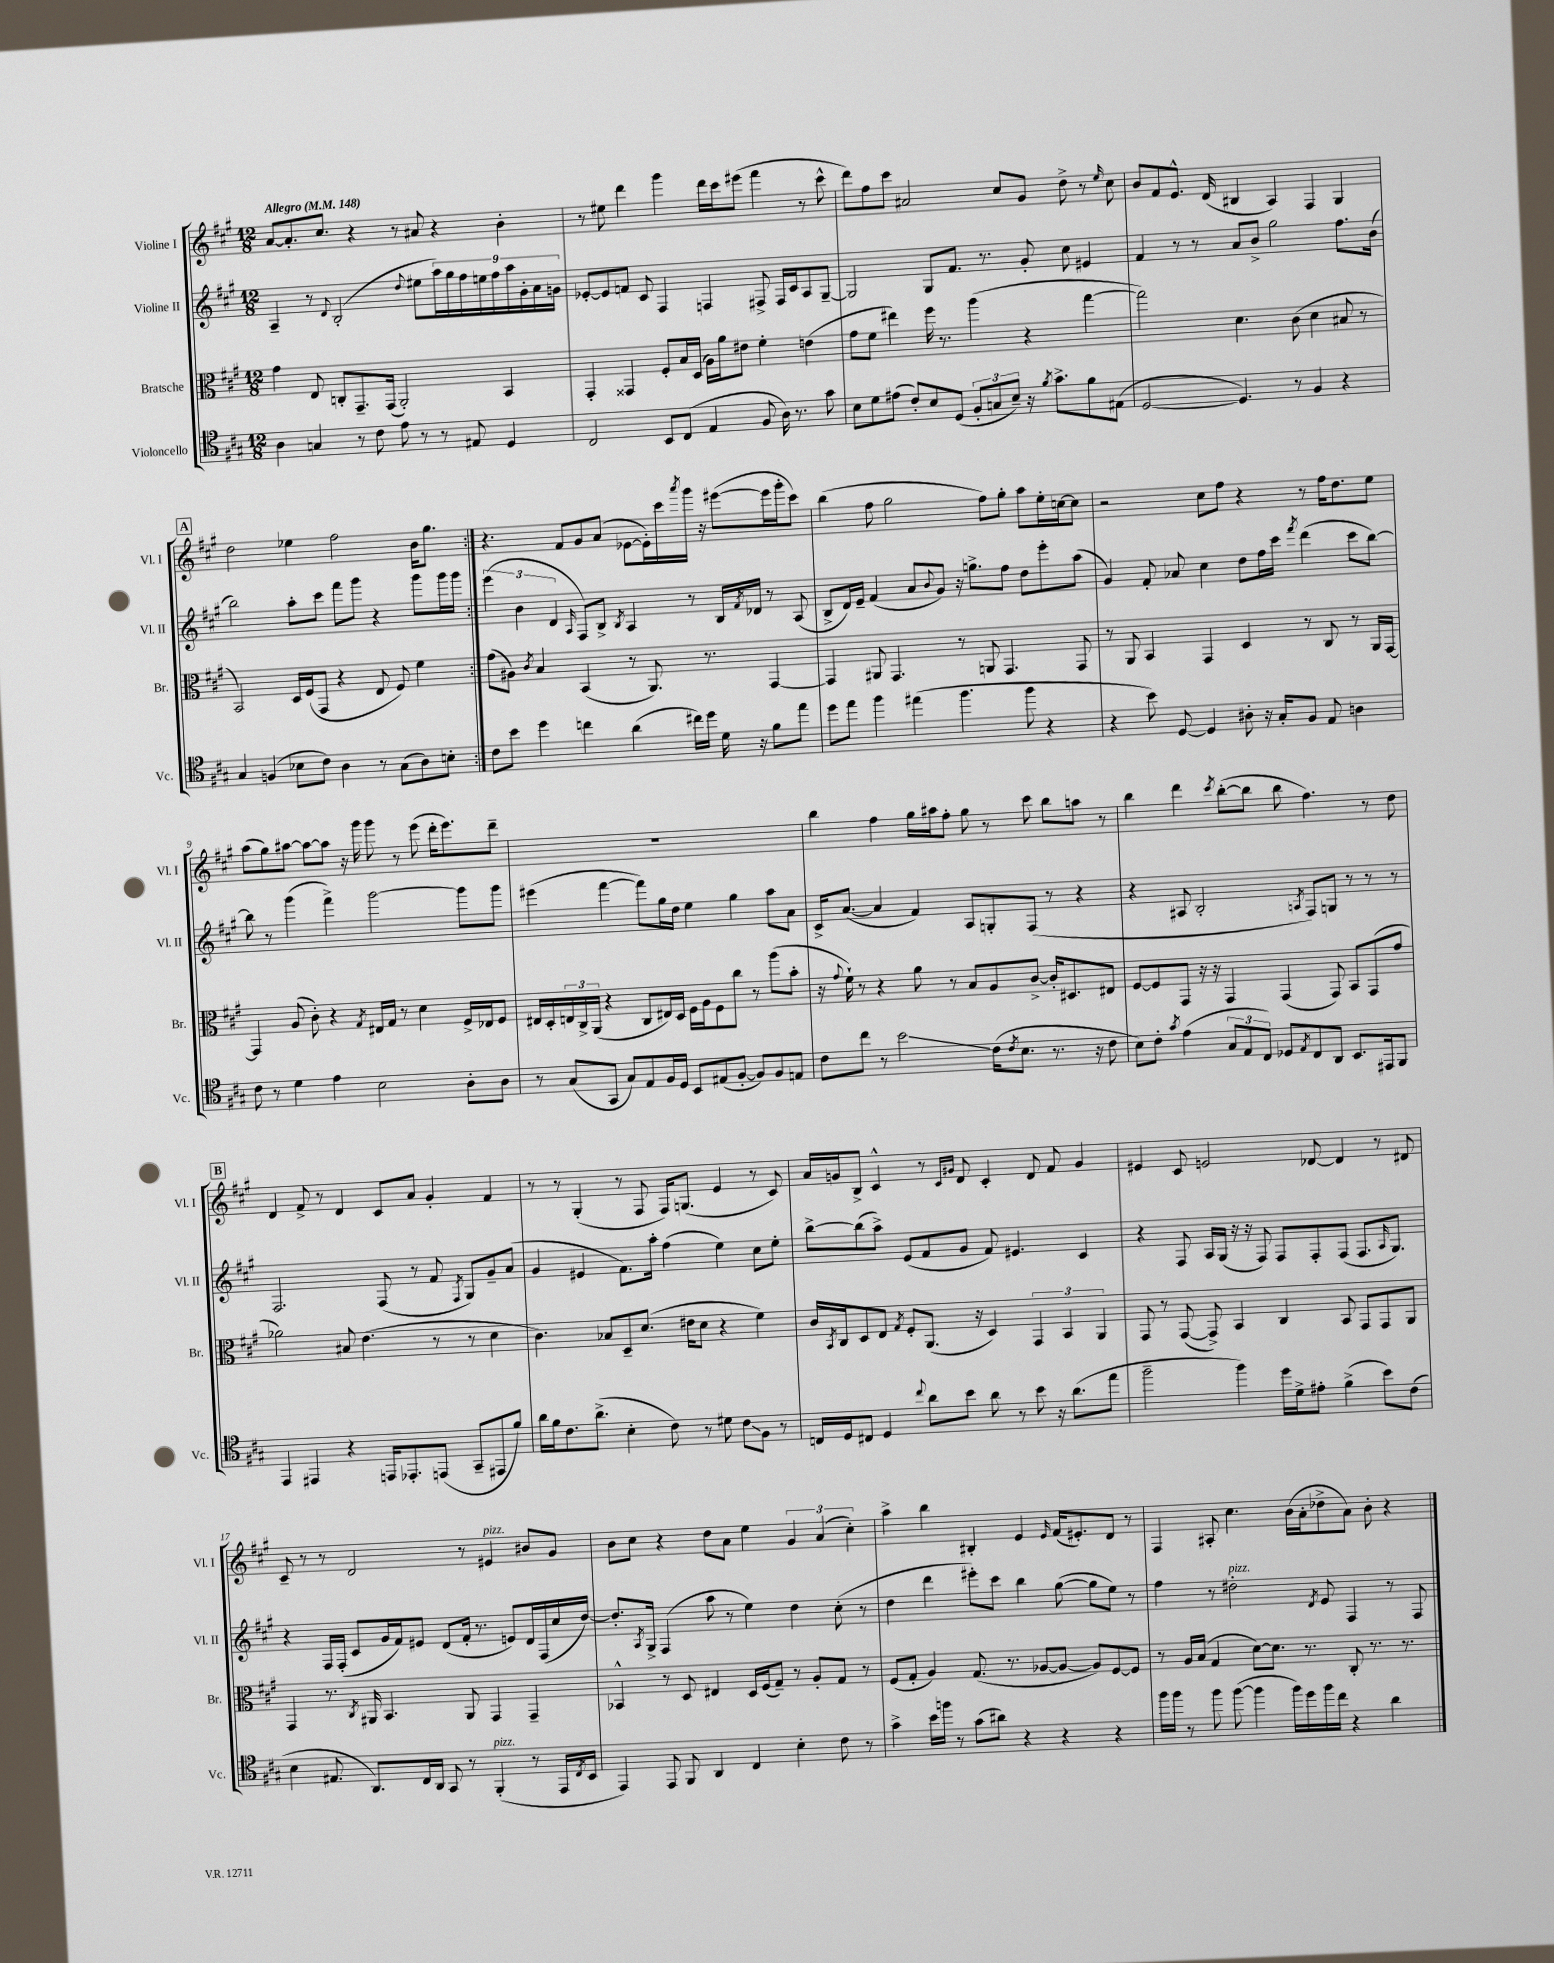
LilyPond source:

<<
\new StaffGroup <<
\new Staff = "s0" \with { instrumentName = "Violine I" shortInstrumentName = "Vl. I" } {
    \clef treble \key a \major \numericTimeSignature \time 12/8 \tempo "Allegro" 4 = 148
    \repeat volta 2 { a'8~ a'8.-. cis''8. r4 r8 ais'8 r4 b'4-. |
    r8 eis''8 d'''4 gis'''4 d'''16 cis'''16 eis'''8( fis'''4 r8 cis'''8-^ |
    d'''8) fis''8 cis'''8 ais'2 cis''8 gis'8 d''8-> r8 \grace { e''16 } cis''8 |
    b'8 fis'8 e'8.-^ d'16( bis4 a4) fis4 gis4 |
    \mark \markup { \box "A" } d''2 ees''4 fis''2 b'16 gis''8. | }
    r4. fis'8 gis'8 a'8( ees'8~ ees'16-.) cis'''16 \acciaccatura { a'''8 } gis'''16 r16 eis'''8~( eis'''16 gis'''16-. cis'''8) |
    b''4( fis''8 gis''2 fis''8) gis''8-. a''8 e''16-. c''16~ c''8 |
    r2 cis''8 fis''8 r4 r8 fis''16 d''8. e''8 |
    a''8( gis''8) ais''8~ ais''8~ ais''8 r16 gis'''16 gis'''8 r8 e'''8( d'''16-. e'''8.) d'''8-- |
    R1. |
    b''4 fis''4 gis''16 ais''16 fis''8-. gis''8 r8 cis'''8 b''8 a''8 r8 |
    b''4 d'''4 \acciaccatura { cis'''8 } b''8~-.( b''8 b''8 fis''4.) r8 d''8 |
    \mark \markup { \box "B" } d'4 fis'8-> r8 d'4 cis'8 a'8 gis'4-. fis'4 |
    r8 r8 gis4-.( r8 fis8 fis16) g8.( e'4 r8 cis'8) |
    a'16 g'16 b8-> cis'4-^ r8 \grace { cis'16 gis'16 } d'8 cis'4-. d'8 fis'8 gis'4 |
    eis'4 cis'8 e'2 des'8~ des'4 r8 dis'8 |
    cis'8-- r8 r8 d'2 r8 eis'4^\markup { \italic "pizz." } bis'8 gis'8 |
    b'8 cis''8 r4 d''8 a'8 e''4 \tuplet 3/2 { gis'4 a'4( cis''4-.) } |
    a''4-> b''4 bis4-. e'4 \grace { e'16 } fis'16( eis'8.-.) d'8 r8 |
    fis4 ais8-. cis''4. b'16( a'16-. des''8-> a'8) b'8-. r4 \bar "|." |
}
\new Staff = "s1" \with { instrumentName = "Violine II" shortInstrumentName = "Vl. II" } {
    \clef treble \key a \major \numericTimeSignature \time 12/8
    \repeat volta 2 { a4-- r8 \appoggiatura { d'8 } b2-.( \appoggiatura { d''8 } eis''8 \tuplet 9/8 { a''16) gis''16 fis''16 e''16 fis''16 a''16 gis'16-. a'16 g'16 } |
    ees'8~-. ees'8 f'8 cis'8 fis4 f4 fis8-> fis16 cis'16 a8 gis8~-- |
    gis2 gis8 fis'8. r8. gis'8-. cis''8 eis'4 |
    fis'4 r8 r8 a'8 b'8-> gis''2 fis''8. b'16( |
    \mark \markup { \box "A" } b''2) a''8-. cis'''8 fis'''8 gis'''8 r4 gis'''8 gis'''16 gis'''16 | }
    \tuplet 3/2 { e'''4( b'4 d'4 } \grace { a16 } fis8) b8-> \acciaccatura { b8 } a4 r8 b16 \acciaccatura { fis'8 } des'16 r8 a8( |
    b8-> d'16) e'16-- fis'4( a'8 \appoggiatura { b'8 } gis'8) r16 g''8.-> fis''8 d''8 e'''8-. a''8( |
    gis'4) fis'8-. aes'8 cis''4 d''8 fis''16 cis'''16 \acciaccatura { fis'''8 } d'''4( cis'''8 b''8~) |
    b''8 r8 gis'''4( fis'''4->) gis'''2~ gis'''8 gis'''8 |
    eis'''4( fis'''4~ fis'''8) gis''16 d''16 e''4 gis''4 a''8 a'8 |
    cis'16-> a'8.~( a'4 fis'4) a8 g8-. fis8( r8 r4 |
    r4 ais8 b2-. \acciaccatura { a8 } fis8) g8 r8 r8 r8 |
    \mark \markup { \box "B" } fis2. fis8( r8 fis'8 \acciaccatura { fis8 } gis8) gis'8-- a'8( |
    gis'4 eis'4 fis'8.) a''16-. fis''4( e''4) cis''8 e''8-. |
    b''8~-> b''8( a''8->) e'8( fis'8 gis'8 fis'8) eis'4. cis'4 |
    r4 fis8 a16 gis16( r16 r16 fis8) fis8 fis8-. fis8( fis8. \grace { a16 } gis8.) |
    r4 fis16 fis16-.( cis'8 gis'16 fis'16) eis'8 d'8( fis'16-. r8. e'8) d'16 fis16( cis''16 d''16~) |
    d''8.-. \acciaccatura { a8 } gis16-> fis4( a''8 r8 e''4) d''4 cis''8-.( r8 |
    d''4 d'''4 eis'''8-.) cis'''8 b''4 gis''8~( gis''8 e''8) r8 |
    fis''4 r8 dis''2-.^\markup { \italic "pizz." } \acciaccatura { d'8 } e'8 fis4 r8 fis8 \bar "|." |
}
\new Staff = "s2" \with { instrumentName = "Bratsche" shortInstrumentName = "Br." } {
    \clef alto \key a \major \numericTimeSignature \time 12/8
    \repeat volta 2 { gis'4 e8 c8-. gis,8.-- gis,16( a,2-.) b,4 |
    gis,4-. gisis,4 fis8-. b16 d16( a16) a'16 eis'8 fis'4-. e'4( |
    gis'8 fis'8 eis''4) fis''16 r8. a''4( r4 gis''4~ |
    gis''2) d'4. cis'8( d'4 bis8 r8 |
    \mark \markup { \box "A" } b,2) d16 fis16( gis,8 r4 e8 fis8) fis'4 | }
    gis'8( ais8) \acciaccatura { cis'8 } b4 b,4( r8 a,8.) r8. gis,4~ |
    gis,4 ais,8 gis,4. r8 a,8 gis,4. gis,8 |
    r8 a,8 b,4 gis,4 d4 r8 cis8 r8 a,16 gis,16~ |
    gis,4 a8( cis'8-.) r4 \acciaccatura { gis8 } eis16 gis16 r8 d'4 fis16-> ees16 fis8 |
    eis16 d16-. \tuplet 3/2 { e16 cis16-> a,16( } r4 cis8 eis16) d16 fis16 a16 fis8 cis''8 r8 a''8( b'8-. |
    r16 \appoggiatura { gis'8 } fis'16-!) r8 r4 a'8 r8 b8 a8 cis'8~-> cis'16-. dis8. eis8 |
    fis8~ fis8 gis,8 r16 r16 gis,4 gis,4( gis,8) b,8 gis,8( gis'8 |
    \mark \markup { \box "B" } aes'2) bis8 e'4.( r8 r8 d'4 |
    cis'4.) bes8 d8-- d'8.( eis'16 d'8 r4 fis'4) |
    cis'16 \acciaccatura { b,8 } cis16 d8 e8 \acciaccatura { gis8 } fis8-. a,8.( r16 d4) \tuplet 3/2 { gis,4 b,4 a,4 } |
    gis,8 r8 gis,8~( gis,8->) b,4 cis4 b,8 gis,8 gis,8 a,8 |
    gis,4 r8. \acciaccatura { cis8 } ais,16 b,4. ais,8 gis,4 gis,4-- |
    bes,4-^ r8 d8 eis4 d16 fis16( gis8--) r8 a8-. gis8 r8 |
    fis8( gis8-. a4) gis8.( r8. aes8~ aes8~ aes8) fis8~ fis8 |
    r8 a16 b16( gis4 d'8~) d'8. r8. cis8-. r8. r8. \bar "|." |
}
\new Staff = "s3" \with { instrumentName = "Violoncello" shortInstrumentName = "Vc." } {
    \clef tenor \key a \major \numericTimeSignature \time 12/8
    \repeat volta 2 { a4 g4 r8 cis'8 e'8 r8 r8 eis8 d4 |
    cis2 b,8 cis8( e4 fis8 a16) r8. gis'8 |
    b8 d'8 eis'8( cis'8-.) b8 d8( \tuplet 3/2 { fis8-. g8 b8--) } r16 \acciaccatura { fis'8 } gis'8.-> fis'8 eis8( |
    d2~ d4.) r8 fis4 r4 |
    \mark \markup { \box "A" } gis4 f4( bes8 cis'8) a4 r8 gis8( a8) b8-. | }
    cis'8 b'8 d''4 c''4 a'4( cis''16) d''16 d'16 r16 fis'8 e''8 |
    d''8 e''8 fis''4 eis''4( fis''4. fis''8 r4 |
    r4 b'8) d8~ d4 ais8-. r16 gis16-. fis8 e8 a4 |
    cis'8 r8 d'4 e'4 b2 a8-. a8 |
    r8 gis8( gis,8 gis8) e8 fis16 d16 b,8 eis8( fis8~-. fis8) fis8 e8 |
    cis'8 cis''8 r8 b'2\glissando cis'16( \acciaccatura { cis'8 } b8. r8. r16 cis'8 |
    b8) cis'8-. \acciaccatura { gis'8 } e'4( \tuplet 3/2 { gis8 e8 cis8) } des8 \acciaccatura { e8 } cis8 a,8 b,8. eis,16 fis,8 |
    \mark \markup { \box "B" } e,4 eis,4 r4 e,16 ees,8.-. e,8( gis,8-- eis,8 fis'8) |
    a'16 fis'16 cis'8. a'8.->( b4-. cis'8) r8 dis'8 cis'8\glissando fis8 r8 |
    c16 d16 cis8 d4 \appoggiatura { cis''8 } a'8 b'8 a'8 r8 b'8 r16 a'8.( e''8 |
    fis''2-- fis''4) d''16 d'16-> eis'8-. fis'4->( b'8) cis'8( |
    b4 eis8. a,8.) cis16 a,16 gis,8 r8 fis,4-.^\markup { \italic "pizz." }( r8 e,16 \acciaccatura { cis8 } b,16 |
    e,4) e,8 fis,8 a,4 cis4 b4-. cis'8 r8 |
    gis'4-> b'16 f''16 r8 gis'8( ais'8) r4 r4 r4 |
    fis''16 fis''16 r8 fis''8 fis''8~( fis''4 fis''16) d''16 fis''16 cis''16 r4 a'4 \bar "|." |
}
>>
>>
